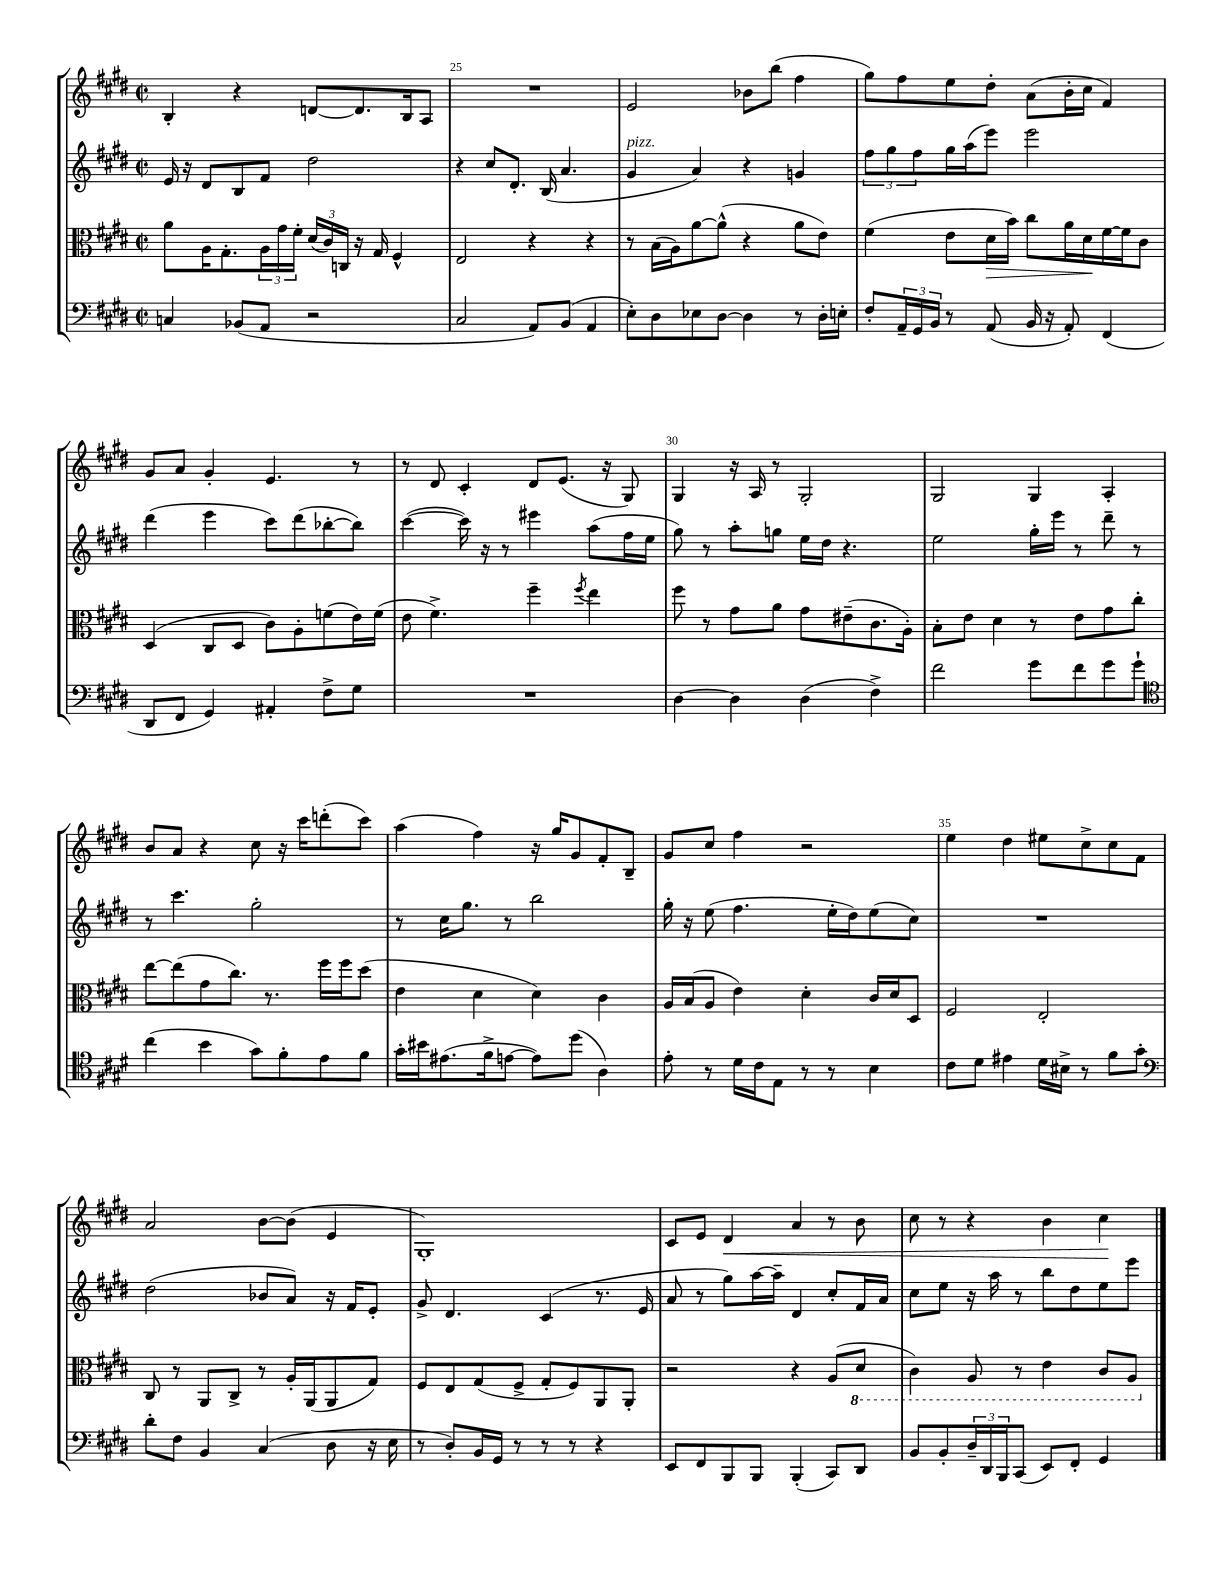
<<
\new StaffGroup <<
\new Staff = "s0" {
    \clef treble \key e \major \defaultTimeSignature \time 2/2
    b4-. r4 d'8~ d'8. b16 a8 |
    R1 |
    e'2 bes'8 b''8( fis''4 |
    gis''8) fis''8 e''8 dis''8-. a'8( b'16-. cis''16 fis'4) |
    gis'8 a'8 gis'4-. e'4. r8 |
    r8 dis'8 cis'4-. dis'8 e'8.( r16 gis8) |
    gis4 r16 a16 r8 gis2-. |
    gis2 gis4 a4-. |
    b'8 a'8 r4 cis''8 r16 cis'''16 d'''8-.( cis'''8) |
    a''4( fis''4) r16 gis''16 gis'8 fis'8-. b8-- |
    gis'8 cis''8 fis''4 r2 |
    e''4 dis''4 eis''8 cis''8-> cis''8 fis'8 |
    a'2 b'8~ b'8( e'4 |
    gis1-.) |
    cis'8 e'8 dis'4\< a'4 r8 b'8 |
    cis''8 r8 r4 b'4 cis''4\! \bar "|." |
}
\new Staff = "s1" {
    \clef treble \key e \major \defaultTimeSignature \time 2/2
    e'16 r16 dis'8 b8 fis'8 dis''2 |
    r4 cis''8 dis'8.-. b16( a'4. |
    gis'4^\markup { \italic "pizz." } a'4) r4 g'4 |
    \tuplet 3/2 { fis''8 gis''8 fis''8 } gis''16 a''16( e'''8) e'''2 |
    dis'''4( e'''4 cis'''8) dis'''8( bes''8~-. bes''8) |
    cis'''4~( cis'''16) r16 r8 eis'''4 a''8( fis''16 e''16 |
    gis''8) r8 a''8-. g''8 e''16 dis''16 r4. |
    e''2 gis''16-. e'''16 r8 dis'''8-- r8 |
    r8 cis'''4. gis''2-. |
    r8 cis''16 gis''8. r8 b''2 |
    gis''16-. r16 e''8( fis''4. e''16-. dis''16) e''8( cis''8) |
    R1 |
    dis''2( bes'8 a'8) r16 fis'16 e'8-. |
    gis'8-> dis'4. cis'4( r8. e'16 |
    a'8 r8 gis''8) a''16~ a''16-- dis'4 cis''8-. fis'16 a'16 |
    cis''8 e''8 r16 a''16 r8 b''8 dis''8 e''8 e'''8 \bar "|." |
}
\new Staff = "s2" {
    \clef alto \key e \major \defaultTimeSignature \time 2/2
    a'8 a16 gis8.-. \tuplet 3/2 { a16 gis'16 fis'16-. } \tuplet 3/2 { dis'16( cis'16) c16 } r16 gis16 fis4-^ |
    e2 r4 r4 |
    r8 b16( a16) a'8~ a'8-^( r4 a'8 e'8) |
    fis'4( e'8 dis'16\> b'16) cis''8 a'16 dis'16\! fis'16~ fis'16 cis'8 |
    dis4( cis8 dis8 cis'8) a8-. f'8( e'16) f'16( |
    e'8 fis'4.->) fis''4-- \acciaccatura { fis''8 } e''4 |
    fis''8 r8 gis'8 a'8 gis'8 eis'8--( cis'8. a16-.) |
    b8-. e'8 dis'4 r8 e'8 gis'8 cis''8-. |
    e''8~ e''8( gis'8 cis''8.) r8. fis''16 fis''16 dis''8( |
    e'4 dis'4 dis'4) cis'4 |
    a16 b16( a8 e'4) dis'4-. cis'16 dis'16 dis8 |
    fis2 e2-. |
    cis8 r8 a,8 cis8-> r8 a16-. a,16( a,8 gis8) |
    fis8 e8 gis8( fis8-> gis8-. fis8) a,8 a,8-. |
    r2 r4 a8( \ottava #-1 dis8 |
    cis4) a,8 r8 e4 cis8 a,8 \ottava #0 \bar "|." |
}
\new Staff = "s3" {
    \clef bass \key e \major \defaultTimeSignature \time 2/2
    c4 bes,8( a,8 r2 |
    cis2 a,8) b,8( a,4 |
    e8-.) dis8 ees8 dis8~ dis4 r8 dis16-. e16-. |
    fis8-. \tuplet 3/2 { a,16-- gis,16 b,16 } r8 a,8( b,16 r16 a,8-.) fis,4( |
    dis,8 fis,8 gis,4) ais,4-. fis8-> gis8 |
    R1 |
    dis4~ dis4 dis4( fis4->) |
    fis'2 gis'8 fis'8 gis'8 gis'8-! |
    \clef tenor cis''4( b'4 gis'8) fis'8-. e'8 fis'8 |
    gis'16-. bis'16 eis'8.( fis'16-> e'8~ e'8) dis''8( a4) |
    e'8-. r8 dis'16 cis'16 e8 r8 r8 b4 |
    cis'8 dis'8 eis'4 dis'16 bis16-> r8 fis'8 gis'8-. |
    \clef bass dis'8-. fis8 b,4 cis4( dis8 r16 e16 |
    r8 dis8-.) b,16 gis,16 r8 r8 r8 r4 |
    e,8 fis,8 b,,8 b,,8 b,,4-.( cis,8) dis,8 |
    b,8 b,8-. \tuplet 3/2 { dis16-- dis,16 b,,16 } cis,8( e,8) fis,8-. gis,4 \bar "|." |
}
>>
>>
\layout { \context { \Score currentBarNumber = #24 \override BarNumber.break-visibility = ##(#f #t #t) barNumberVisibility = #(every-nth-bar-number-visible 5) } }
